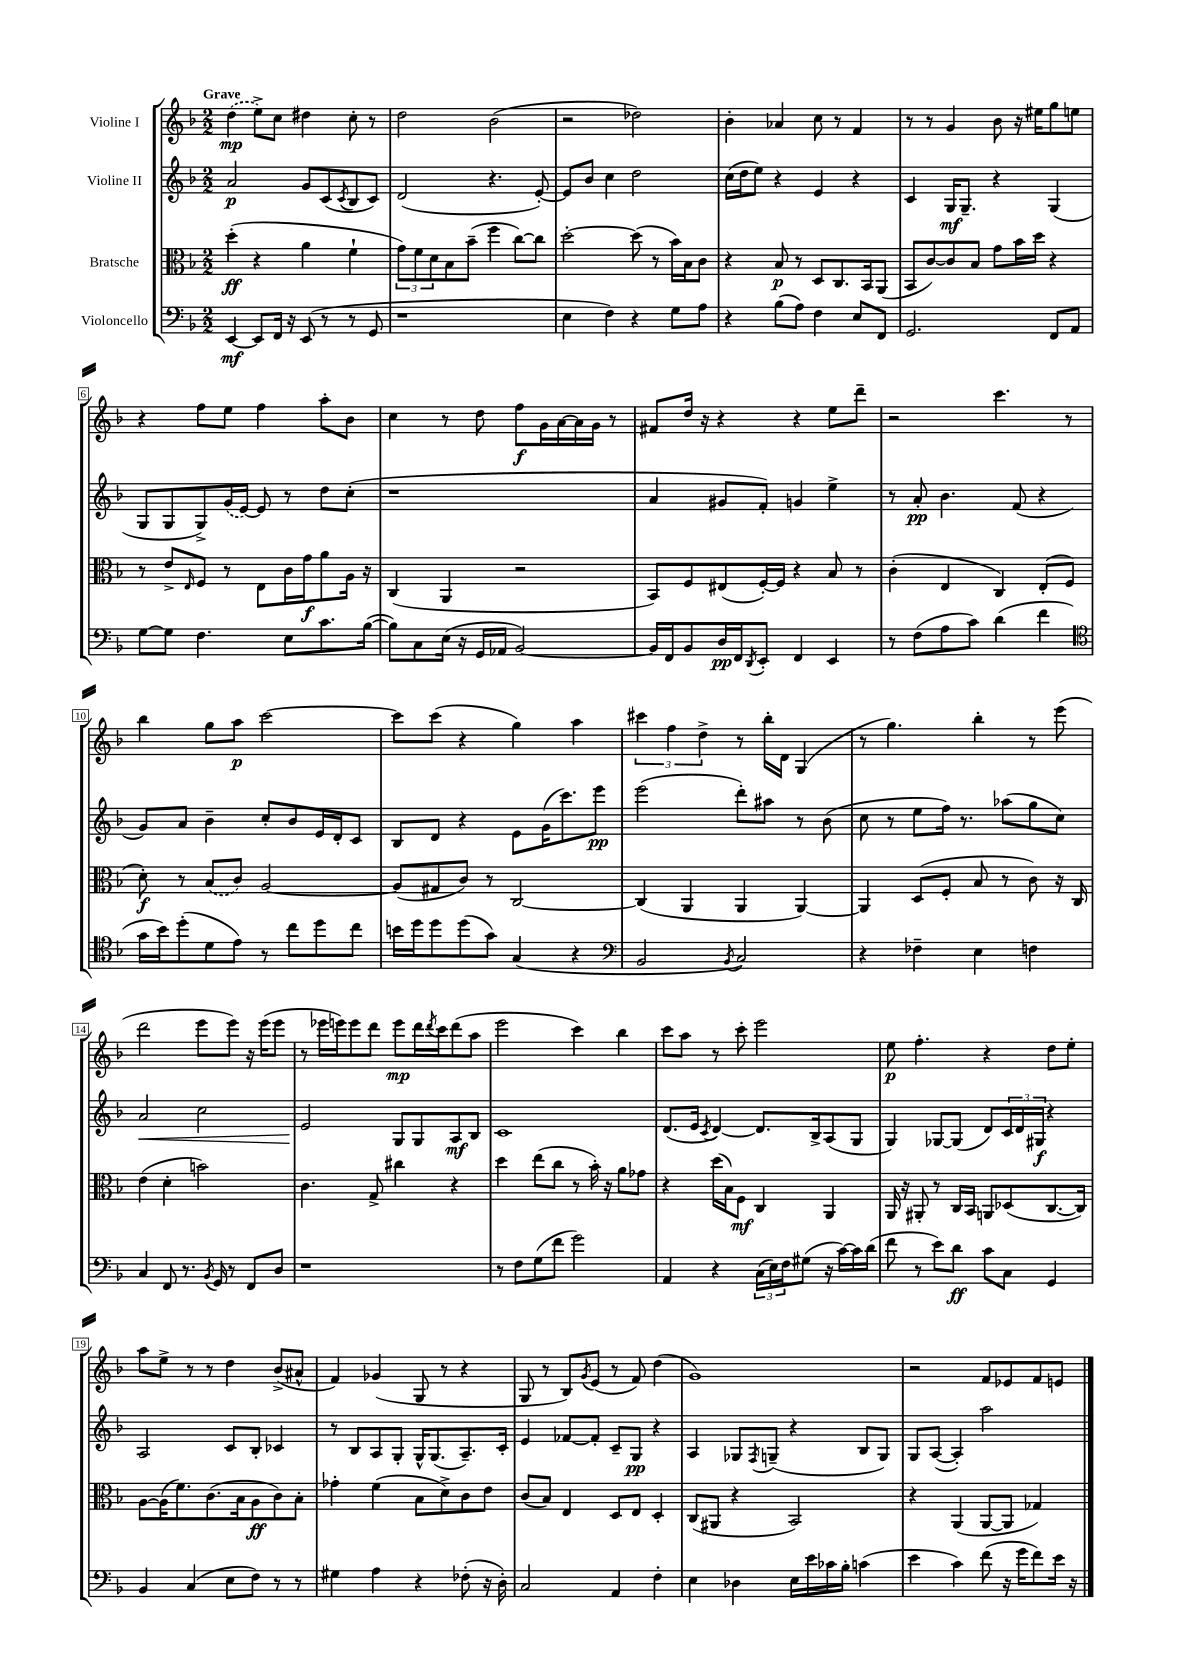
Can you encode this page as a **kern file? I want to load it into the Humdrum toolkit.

**kern	**dynam	**kern	**dynam	**kern	**dynam	**kern	**dynam
*part4	*part4	*part3	*part3	*part2	*part2	*part1	*part1
*staff4	*staff4	*staff3	*staff3	*staff2	*staff2	*staff1	*staff1
*I"Violoncello	*	*I"Bratsche	*	*I"Violine II	*	*I"Violine I	*
*clefF4	*	*clefC3	*	*clefG2	*	*clefG2	*
*k[b-]	*	*k[b-]	*	*k[b-]	*	*k[b-]	*
*M2/2	*	*M2/2	*	*M2/2	*	*M2/2	*
=1	=1	=1	=1	=1	=1	=1	=1
!	!	!	!	!	!	!LO:TX:a:B:t=Grave	!
[4EE/	mf	(4dd'\	ff	2a/	p	(4dd\	mp
8EE/L]	.	4r	.	.	.	8ee^\L)	.
16FF/Jk	.	.	.	.	.	8cc\J	.
16r	.	.	.	.	.	.	.
(8EE/	.	4a\	.	8g/L	.	4dd#X\	.
8r	.	.	.	(8c/	.	.	.
.	.	.	.	8qc/	.	.	.
8r	.	4f`\	.	8B-/	.	8cc'\	.
8GG/	.	.	.	8c/J)	.	8r	.
=2	=2	=2	=2	=2	=2	=2	=2
1r	.	12g\L)	.	(2d/	.	2dd\	.
.	.	12f\	.	.	.	.	.
.	.	12d\	.	.	.	.	.
.	.	8B-\	.	.	.	.	.
.	.	(8b-~\J	.	.	.	.	.
.	.	4ff\	.	4.r	.	(2b-\	.
.	.	[8cc\L)	.	.	.	.	.
.	.	8cc\J]	.	[8e'/)	.	.	.
=3	=3	=3	=3	=3	=3	=3	=3
4E\	.	[2dd'\	.	8e/L]	.	2r	.
.	.	.	.	8b-/J	.	.	.
4F\)	.	.	.	4cc\	.	.	.
4r	.	(8dd\]	.	2dd\	.	2dd-X\)	.
.	.	8r	.	.	.	.	.
8G\L	.	16b-\LL)	.	.	.	.	.
.	.	16B-\J	.	.	.	.	.
8A\J	.	8c\J	.	.	.	.	.
=4	=4	=4	=4	=4	=4	=4	=4
4r	.	4r	.	(16cc\LL	.	4b-'\	.
.	.	.	.	16dd\J	.	.	.
.	.	.	.	8ee\J)	.	.	.
(8B-\L	.	8B-/	p	4r	.	4a-X/	.
8A\J)	.	8r	.	.	.	.	.
4F\	.	8D/L	.	4e/	.	8cc\	.
.	.	8.C/	.	.	.	8r	.
8E/L	.	.	.	4r	.	4f/	.
.	.	16BB-/k	.	.	.	.	.
8FF/J	.	(8AA/J	.	.	.	.	.
=5	=5	=5	=5	=5	=5	=5	=5
2.GG/	.	8BB-/L	.	4c/	.	8r	.
.	.	[8c/)	.	.	.	8r	.
.	.	8c/]	.	16G/KL	mf	4g/	.
.	.	.	.	8.G~/J	.	.	.
.	.	8B-/J	.	.	.	.	.
.	.	8g\L	.	4r	.	8b-\	.
.	.	16b-\L	.	.	.	16r	.
.	.	16dd\JJ	.	.	.	16ee#X\KL	.
8FF/L	.	4r	.	(4G/	.	8gg\	.
8AA/J	.	.	.	.	.	8een\J	.
!!LO:LB:g=z
=6	=6	=6	=6	=6	=6	=6	=6
[8G\L	.	8r	.	8G/L	.	4r	.
8G\J]	.	8e^/L	.	8G/	.	.	.
.	.	16qqE/	.	.	.	.	.
4.F\	.	8F/J	.	8G^/)	.	8ff\L	.
.	.	8r	.	(16g/L	.	8ee\J	.
.	.	.	.	[16e/JJ)	.	.	.
.	.	8E\L	.	8e/]	.	4ff\	.
8E\L	.	16c\L	.	8r	.	.	.
.	.	16g\J	f	.	.	.	.
8.c\	.	8a\	.	8dd\L	.	8aa'\L	.
.	.	16A\Jk	.	(8cc'\J	.	8b-\J	.
([16B-\Jk	.	16r	.	.	.	.	.
=7	=7	=7	=7	=7	=7	=7	=7
8B-\L])	.	(4C/	.	1r	.	4cc\	.
8C\	.	.	.	.	.	.	.
(16E\Jk	.	4AA/	.	.	.	8r	.
16r	.	.	.	.	.	.	.
16GG/LL	.	.	.	.	.	8dd\	.
16AA-X/JJ	.	.	.	.	.	.	.
[2BB-/)	.	2r	.	.	.	8ff\L	f
.	.	.	.	.	.	16g\L	.
.	.	.	.	.	.	[16a\	.
.	.	.	.	.	.	16a\]	.
.	.	.	.	.	.	16g\JJ	.
.	.	.	.	.	.	8r	.
=8	=8	=8	=8	=8	=8	=8	=8
16BB-/LL]	.	8BB-/L)	.	4a/	.	8f#X/L	.
16FF/J	.	.	.	.	.	.	.
8BB-/	.	8F/	.	.	.	16dd/Jk	.
.	.	.	.	.	.	16r	.
16D/L	pp	(8E#X/	.	8g#X/L	.	4r	.
16FF/J	.	.	.	.	.	.	.
8qDD/	.	.	.	.	.	.	.
8EE'/J	.	[16F'/L)	.	8f'/J)	.	.	.
.	.	16F/JJ]	.	.	.	.	.
4FF/	.	4r	.	4gn/	.	4r	.
4EE/	.	8B-/	.	4ee^\	.	8ee\L	.
.	.	8r	.	.	.	8ddd~\J	.
=9	=9	=9	=9	=9	=9	=9	=9
8r	.	(4c'\	.	8r	.	2r	.
(8F\L	.	.	.	8a'/	pp	.	.
8A\	.	4E/	.	4.b-\	.	.	.
8c\J)	.	.	.	.	.	.	.
(4d\	.	4C/)	.	.	.	4.ccc\	.
.	.	.	.	(8f/	.	.	.
4f\	.	(8E'/L	.	4r	.	.	.
.	.	8F/J	.	.	.	8r	.
!!LO:LB:g=z
=10	=10	=10	=10	=10	=10	=10	=10
*clefC4	*	*	*	*	*	*	*
16g\LL	.	8d'\)	f	8g/L)	.	4bb-\	.
16b-\J)	.	.	.	.	.	.	.
(8dd'\	.	8r	.	8a/J	.	.	.
8d\	.	(8B-/L	.	4b-~\	.	8gg\L	.
8e\J)	.	8c/J)	.	.	.	8aa\J	p
8r	.	[2A/	.	8cc'/L	.	[2ccc\	.
8cc\L	.	.	.	8b-/	.	.	.
8dd\	.	.	.	16e/L	.	.	.
.	.	.	.	16d'/J	.	.	.
8cc\J	.	.	.	8c/J	.	.	.
=11	=11	=11	=11	=11	=11	=11	=11
16bn\LL	.	(8A/L]	.	8B-/L	.	8ccc\L]	.
16dd\J	.	.	.	.	.	.	.
8dd\	.	8G#X/	.	8d/J	.	(8ccc\J	.
(8dd\	.	8c/J)	.	4r	.	4r	.
8g\J)	.	8r	.	.	.	.	.
(4G/	.	[2C/	.	8e\L	.	4gg\)	.
.	.	.	.	(16g\K	.	.	.
.	.	.	.	8.ccc\)	.	.	.
4r	.	.	.	.	.	4aa\	.
.	.	.	.	8eee\J	pp	.	.
=12	=12	=12	=12	=12	=12	=12	=12
*clefF4	*	*	*	*	*	*	*
2BB-/	.	(4C/]	.	(2eee\	.	6ccc#X\	.
.	.	.	.	.	.	6ff\	.
.	.	4AA/	.	.	.	.	.
.	.	.	.	.	.	6dd^\	.
8qBB-/	.	.	.	.	.	.	.
2C/)	.	4AA/	.	8ddd'\L)	.	8r	.
.	.	.	.	8aa#X\J	.	16bb-'\LL	.
.	.	.	.	.	.	16d\JJ	.
.	.	[4AA/)	.	8r	.	(4G/	.
.	.	.	.	(8b-\	.	.	.
=13	=13	=13	=13	=13	=13	=13	=13
4r	.	4AA/]	.	8cc\	.	8r	.
.	.	.	.	8r	.	4.gg\)	.
4F-X~\	.	(8D/L	.	8ee\L	.	.	.
.	.	8F'/J	.	16ff\Jk)	.	.	.
.	.	.	.	8.r	.	.	.
4E\	.	8B-/	.	.	.	4bb-'\	.
.	.	8r	.	(8aa-X\L	.	.	.
4Fn\	.	8c\)	.	8gg\	.	8r	.
.	.	16r	.	8cc\J)	.	(8eee\	.
.	.	16C/	.	.	.	.	.
!!LO:LB:g=z
=14	=14	=14	=14	=14	=14	=14	=14
!	!	!	!	!	!LO:HP:b	!	!
4C/	.	(4e\	.	2a/	<	2ddd\	.
8FF/	.	4d'\	.	.	.	.	.
8.r	.	.	.	.	.	.	.
.	.	2bn\)	.	2cc\	.	8eee\L	.
8qBB-/	.	.	.	.	.	.	.
16GG/	.	.	.	.	.	.	.
8r	.	.	.	.	.	8eee\J)	.
8FF/L	.	.	.	.	.	16r	.
.	.	.	.	.	.	(16eee\KL	.
8D/J	.	.	.	.	.	8eee\J	.
=15	=15	=15	=15	=15	=15	=15	=15
1r	.	4.c\	.	2e/	.	8r	.
.	.	.	.	.	.	16eee-X\LL	.
.	.	.	.	.	.	16eeen\J)	.
.	.	.	.	.	.	8eee\	.
.	.	8G^/	.	.	.	8ddd\J	.
.	.	4cc#X\	.	8G/L	[	8eee\L	mp
.	.	.	.	8G/	.	16ddd\L	.
.	.	.	.	.	.	8qddd/	.
.	.	.	.	.	.	16ccc\J	.
.	.	4r	.	8A/	mf	(8ddd\	.
.	.	.	.	8B-/J	.	8aa\J	.
=16	=16	=16	=16	=16	=16	=16	=16
8r	.	4dd\	.	1c	.	2eee\	.
8F\L	.	.	.	.	.	.	.
(8G\	.	(8ee\L	.	.	.	.	.
8f\J	.	8cc\J	.	.	.	.	.
2g\)	.	8r	.	.	.	4ccc\)	.
.	.	16b-'\)	.	.	.	.	.
.	.	16r	.	.	.	.	.
.	.	8a\L	.	.	.	4bb-\	.
.	.	8g-X\J	.	.	.	.	.
=17	=17	=17	=17	=17	=17	=17	=17
4AA/	.	4r	.	(8.d/L	.	8ccc\L	.
.	.	.	.	.	.	8aa\J	.
.	.	.	.	16e/Jk	.	.	.
.	.	.	.	8qc/	.	.	.
4r	.	(16dd\LL	.	[4d/)	.	8r	.
.	.	16B-\J)	.	.	.	.	.
.	.	8F\J	mf	.	.	8ccc'\	.
(24C\LL	.	4C/	.	8.d/L]	.	2eee\	.
24E\)	.	.	.	.	.	.	.
24F\J	.	.	.	.	.	.	.
(8G#X\J	.	.	.	.	.	.	.
.	.	.	.	16B-^/k	.	.	.
16r	.	4AA/	.	(8A/	.	.	.
[16c\LL)	.	.	.	.	.	.	.
16c\]	.	.	.	8G/J	.	.	.
(16d\JJ	.	.	.	.	.	.	.
=18	=18	=18	=18	=18	=18	=18	=18
8f\	.	16AA/	.	4G/)	.	8ee\	p
.	.	16r	.	.	.	.	.
8r	.	8AA#X'/	.	.	.	4.ff'\	.
8e\L)	.	8r	.	[8G-X/L	.	.	.
8d\J	ff	16C/LL	.	(8G-/J]	.	.	.
.	.	16BB-/JJ	.	.	.	.	.
8c\L	.	8AAn/L	.	8d/L)	.	4r	.
8C\J	.	(8D-X/	.	24c/L	.	.	.
.	.	.	.	24d/	.	.	.
.	.	.	.	24G#X/JJ	f	.	.
4GG/	.	[8.C/	.	4r	.	8dd\L	.
.	.	.	.	.	.	8ee'\J	.
.	.	16C/Jk])	.	.	.	.	.
!!LO:LB:g=z
=19	=19	=19	=19	=19	=19	=19	=19
4BB-/	.	[8A\L	.	2A/	.	8aa\L	.
.	.	(16A\K]	.	.	.	8ee^\J	.
.	.	8.f\)	.	.	.	.	.
(4C/	.	.	.	.	.	8r	.
.	.	(8.c\	.	.	.	8r	.
8E\L	.	.	.	8c/L	.	4dd\	.
.	.	16B-\k	.	.	.	.	.
8F\J)	.	8A\	ff	8B-'/J	.	.	.
8r	.	8c\)	.	4c-X/	.	(8b-^/L	.
8r	.	8B-'\J	.	.	.	8a#X^^/J	.
=20	=20	=20	=20	=20	=20	=20	=20
4G#X\	.	4g-X'\	.	8r	.	4f/)	.
.	.	.	.	8B-/L	.	.	.
4A\	.	(4f\	.	8A/	.	(4g-X/	.
.	.	.	.	8G'/J	.	.	.
4r	.	8B-\L	.	16G^^/KL	.	8G/	.
.	.	.	.	(8.G/	.	.	.
.	.	8d^\)	.	.	.	8r	.
(8F-X'\	.	8c\	.	8.A~/)	.	4r	.
16r	.	8e\J	.	.	.	.	.
16D'\)	.	.	.	16c'/Jk	.	.	.
=21	=21	=21	=21	=21	=21	=21	=21
2C/	.	(8c/L	.	4e/	.	8G/	.
.	.	8B-/J)	.	.	.	8r	.
.	.	4E/	.	[8f-X/L	.	8B-/L)	.
.	.	.	.	.	.	8qg/	.
.	.	.	.	8f-'/J]	.	(8e/J	.
4AA/	.	8D/L	.	8c~/L	.	8r	.
.	.	8E/J	.	8G/J	pp	8f/)	.
4F'\	.	4D'/	.	4r	.	(4dd\	.
=22	=22	=22	=22	=22	=22	=22	=22
4E\	.	(8C/L	.	4A/	.	1g)	.
.	.	8AA#X/J	.	.	.	.	.
4D-X\	.	4r	.	8G-X/L	.	.	.
.	.	.	.	8qF/	.	.	.
.	.	.	.	(8Gn~/J	.	.	.
16E\LL	.	2BB-/)	.	4r	.	.	.
16e\	.	.	.	.	.	.	.
16c-X\	.	.	.	.	.	.	.
16B-'\JJ	.	.	.	.	.	.	.
(4cn\	.	.	.	8B-/L	.	.	.
.	.	.	.	8G/J)	.	.	.
=23	=23	=23	=23	=23	=23	=23	=23
4e\	.	4r	.	8G/L	.	2r	.
.	.	.	.	([8A/J	.	.	.
4c\)	.	(4AA/	.	4A'/])	.	.	.
(8f\	.	[8AA/L	.	2aa\	.	8f/L	.
16r	.	8AA/J]	.	.	.	8e-X/	.
16g\KL	.	.	.	.	.	.	.
8f\)	.	4G-X/)	.	.	.	8f/	.
16e\Jk	.	.	.	.	.	8en/J	.
16r	.	.	.	.	.	.	.
==	==	==	==	==	==	==	==
*-	*-	*-	*-	*-	*-	*-	*-
